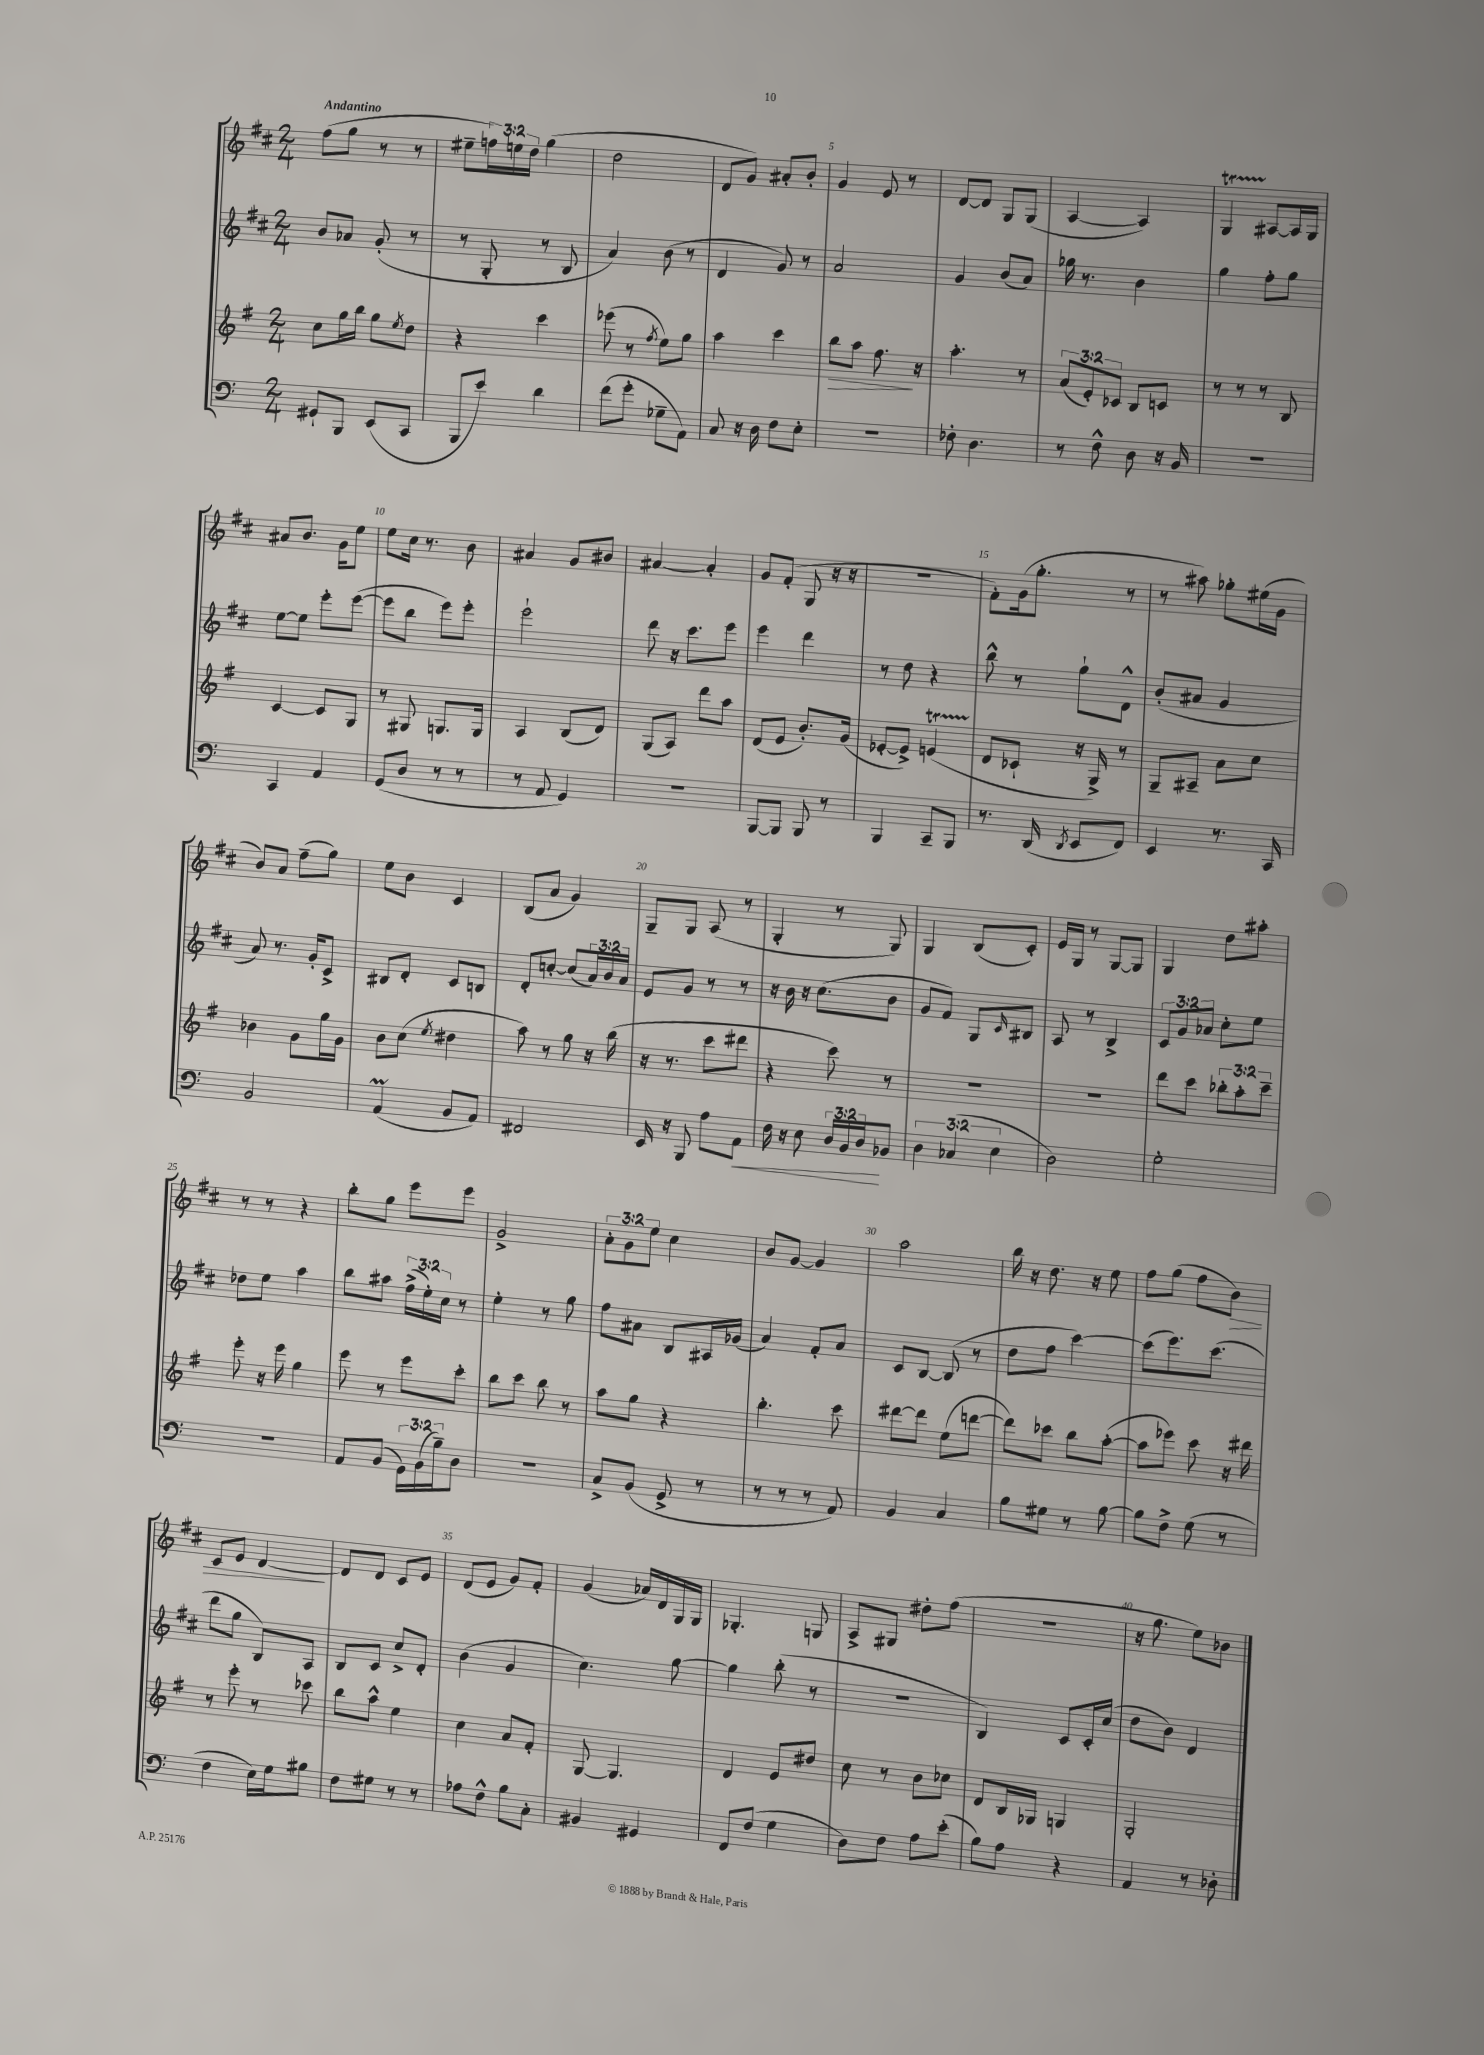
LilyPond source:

<<
\new StaffGroup <<
\new Staff = "s0" {
    \clef treble \key d \major \numericTimeSignature \time 2/4 \override Staff.TupletNumber.text = #tuplet-number::calc-fraction-text \tempo "Andantino"
    fis''8( g''8 r8 r8 |
    eis''8-- \tuplet 3/2 { f''16) e''16 d''16 } g''4( |
    d''2 |
    d'8 g'8) ais'8-. b'8-. |
    g'4 e'8 r8 |
    d'8~ d'8 g8 g8( |
    a4~ a4) |
    g4\startTrillSpan ais8~\stopTrillSpan ais16 g16 |
    ais'8 b'8. g'16 e''8 |
    e''8 cis''16 r8. b'8 |
    ais'4 g'8 bis'8 |
    ais'4~ ais'4-. |
    g'8 fis'8-.( g8 r16 r16 |
    R2 |
    fis'8-.) g'16( g''8.-. r8 |
    r8 ais''8) ges''8-. eis''16( g'16 |
    b'8) a'8 fis''8--( g''8) |
    e''8 b'8 cis'4 |
    b8( a'8 g'4) |
    g8-- g8 a8( r8 |
    g4-. r8 g8) |
    g4 b8( cis'8-.) |
    e'16 g16 r8 g8~ g8 |
    g4 d''8 ais''8-. |
    r8 r8 r4 |
    b''8-. g''8 e'''8 e'''8 |
    g'2-> |
    \tuplet 3/2 { a'8-. g'8 e''8 } cis''4 |
    b'8 g'8~ g'4 |
    a''2 |
    b''16 r16 d''8. r16 e''8 |
    fis''8 g''8( fis''8 b'8\>) |
    cis'8 e'8 d'4~\! |
    d'8 d'8 cis'8 e'8 |
    d'8( e'8 g'8) fis'8-. |
    g'4( aes'16) d'16 g16 g16 |
    ges4.-. g8 |
    a8-> gis8 dis''8-. fis''8( |
    R2 |
    r16 g''8. e''8) bes'8 \bar "|." |
}
\new Staff = "s1" {
    \clef treble \key d \major \numericTimeSignature \time 2/4 \override Staff.TupletNumber.text = #tuplet-number::calc-fraction-text
    b'8 aes'8 g'8-.( r8 |
    r8 g8-. r8 b8 |
    a'4) b'8( r8 |
    d'4 g'8) r8 |
    a'2 |
    g'4 b'8( a'8) |
    ges''16 r8. b'4 |
    g''4 fis''8-. g''8 |
    e''8~ e''8 e'''8-. e'''8~( |
    e'''8 b''8 e'''8) e'''8-. |
    e'''2-! |
    d'''8 r16 cis'''8. e'''8 |
    e'''4 d'''4 |
    r8 d''8 r4 |
    b''8-^ r8 g''8-! d'8-^ |
    b'8-.( ais'8 g'4 |
    a'8) r8. g'16-. cis'8-> |
    bis8 d'8-. cis'8 b8 |
    d'8-. c''8~-. c''8( \tuplet 3/2 { a'16) b'16 a'16 } |
    e'8 g'8 r8 r8 |
    r16 b'16 r16 cis''8.( b'8 |
    g'8 fis'8) g8 \grace { cis'16 } bis8 |
    a8 r8 b4-> |
    \tuplet 3/2 { cis'8 g'8 aes'8 } cis''8-. e''8 |
    des''8 e''8 a''4 |
    b''8 ais''8 \tuplet 3/2 { fis''16->( e''16-.) cis''16 } r8 |
    e''4-. r8 g''8 |
    fis''8 ais'8 b8 ais16 ges'16( |
    a'4) fis'8-. a'8 |
    cis'8 b8~ b8( r8 |
    d''8 fis''8 cis'''4~) |
    cis'''8( e'''8.) cis'''8.( |
    d'''8 g''8 b8) a8 |
    b8 cis'8 cis''8-> d'8-. |
    b'4( g'4 |
    cis''4.) g''8~ |
    g''4 b''8-.( r8 |
    R2 |
    b4) cis'8 cis'16-. cis''16( |
    d''8 b'8) d'4 \bar "|." |
}
\new Staff = "s2" {
    \clef treble \key g \major \numericTimeSignature \time 2/4 \override Staff.TupletNumber.text = #tuplet-number::calc-fraction-text
    c''8 g''16 b''16 g''8 \acciaccatura { e''8 } d''8 |
    r4 c'''4 |
    ees'''8( r8 \acciaccatura { fis''8 } e''8) g''8 |
    a''4 c'''4 |
    b''8\> a''8 fis''8.\! r16 |
    a''4.-. r8 |
    \tuplet 3/2 { a'8( e'8-.) ces'8 } b8 c'8 |
    r8 r8 r8 b8 |
    c'4~ c'8 g8 |
    r8 gis8 g8. g16 |
    a4 b8( d'8) |
    g8( a8) d'''8 a''8 |
    d'8( e'8 b'8.-.) g'16( |
    ees'8~-. ees'8->) e'4\startTrillSpan( |
    d'8\stopTrillSpan ces'8-! r16 g16->) r8 |
    g8-- ais8-- a'8 c''8 |
    bes'4 g'8 g''16 g'16 |
    b'8 c''8( \acciaccatura { e''8 } dis''4 |
    a''8) r8 g''8 r16 b''16( |
    r16 r8. c'''8 dis'''8 |
    r4 c'''8) r8 |
    r2 |
    r2 |
    d'''8 c'''8 \tuplet 3/2 { bes''8-. a''8-. c'''8-- } |
    e'''8-. r16 e'''16 g''4 |
    e'''8 r8 e'''8 c'''8-. |
    b''8 c'''8 b''8 r8 |
    a''8 g''8 r4 |
    b''4.-. c'''8 |
    dis'''8~ dis'''8 e''8( d'''8~ |
    d'''8) ces'''8 b''8 a''8~-.( |
    a''8 ees'''8) c'''8 r16 dis'''16 |
    r8 e'''8-. r8 ces'''8 |
    b''8 a''8-^ e''4 |
    c''4 a'8 fis'8-. |
    g8~ g4. |
    d'4 e'8 dis''8 |
    c''8 r8 b'8 ces''8 |
    d'8 b16 ges16 g4 |
    g2-. \bar "|." |
}
\new Staff = "s3" {
    \clef bass \key c \major \numericTimeSignature \time 2/4 \override Staff.TupletNumber.text = #tuplet-number::calc-fraction-text
    gis,8-! b,,8 e,8( c,8 |
    b,,8 e'8) d'4 |
    f'8( g'8-. ges8-- a,8) |
    c8 r16 d16 f8 e8-. |
    R2 |
    fes8-. d4. |
    r8 f8-^ d8 r16 b,16 |
    R2 |
    c,4 a,4 |
    g,8( d8 r8 r8 |
    r8 a,8 g,4) |
    r2 |
    b,,8~ b,,8 b,,8 r8 |
    b,,4 c,8-- b,,8 |
    r8. d,16( \acciaccatura { d,8 } e,8 f,8) |
    e,4 r8. c,16 |
    b,2 |
    a,4\prall( b,8 a,8) |
    fis,2 |
    e,16 r16 b,,8 a8 a,8\< |
    f16 r16 e8 \tuplet 3/2 { d16 b,16 d16\! } bes,8 |
    \tuplet 3/2 { d4 ces4( e4 } |
    d2) |
    g2-. |
    r2 |
    a,8 b,8( \tuplet 3/2 { g,16) b,16( b16--) } d8 |
    R2 |
    c8-> b,8( g,8-> r8 |
    r8 r8 r8 a,8) |
    b,4 c4 |
    b8 gis8 r8 b8~ |
    b8 f8-> g8( r8 |
    f4 e16) g16 bis8 |
    f8 gis8 r8 r8 |
    aes8 f8-^ b8 c8-. |
    bis,4 gis,4 |
    f,8 f8( g4 |
    d8) f8 a8 e'8-.( |
    b8) a8 r4 |
    a,4 r8 des8-. \bar "|." |
}
>>
>>
\layout { \context { \Score \override BarNumber.break-visibility = ##(#f #t #t) barNumberVisibility = #(every-nth-bar-number-visible 5) } }
